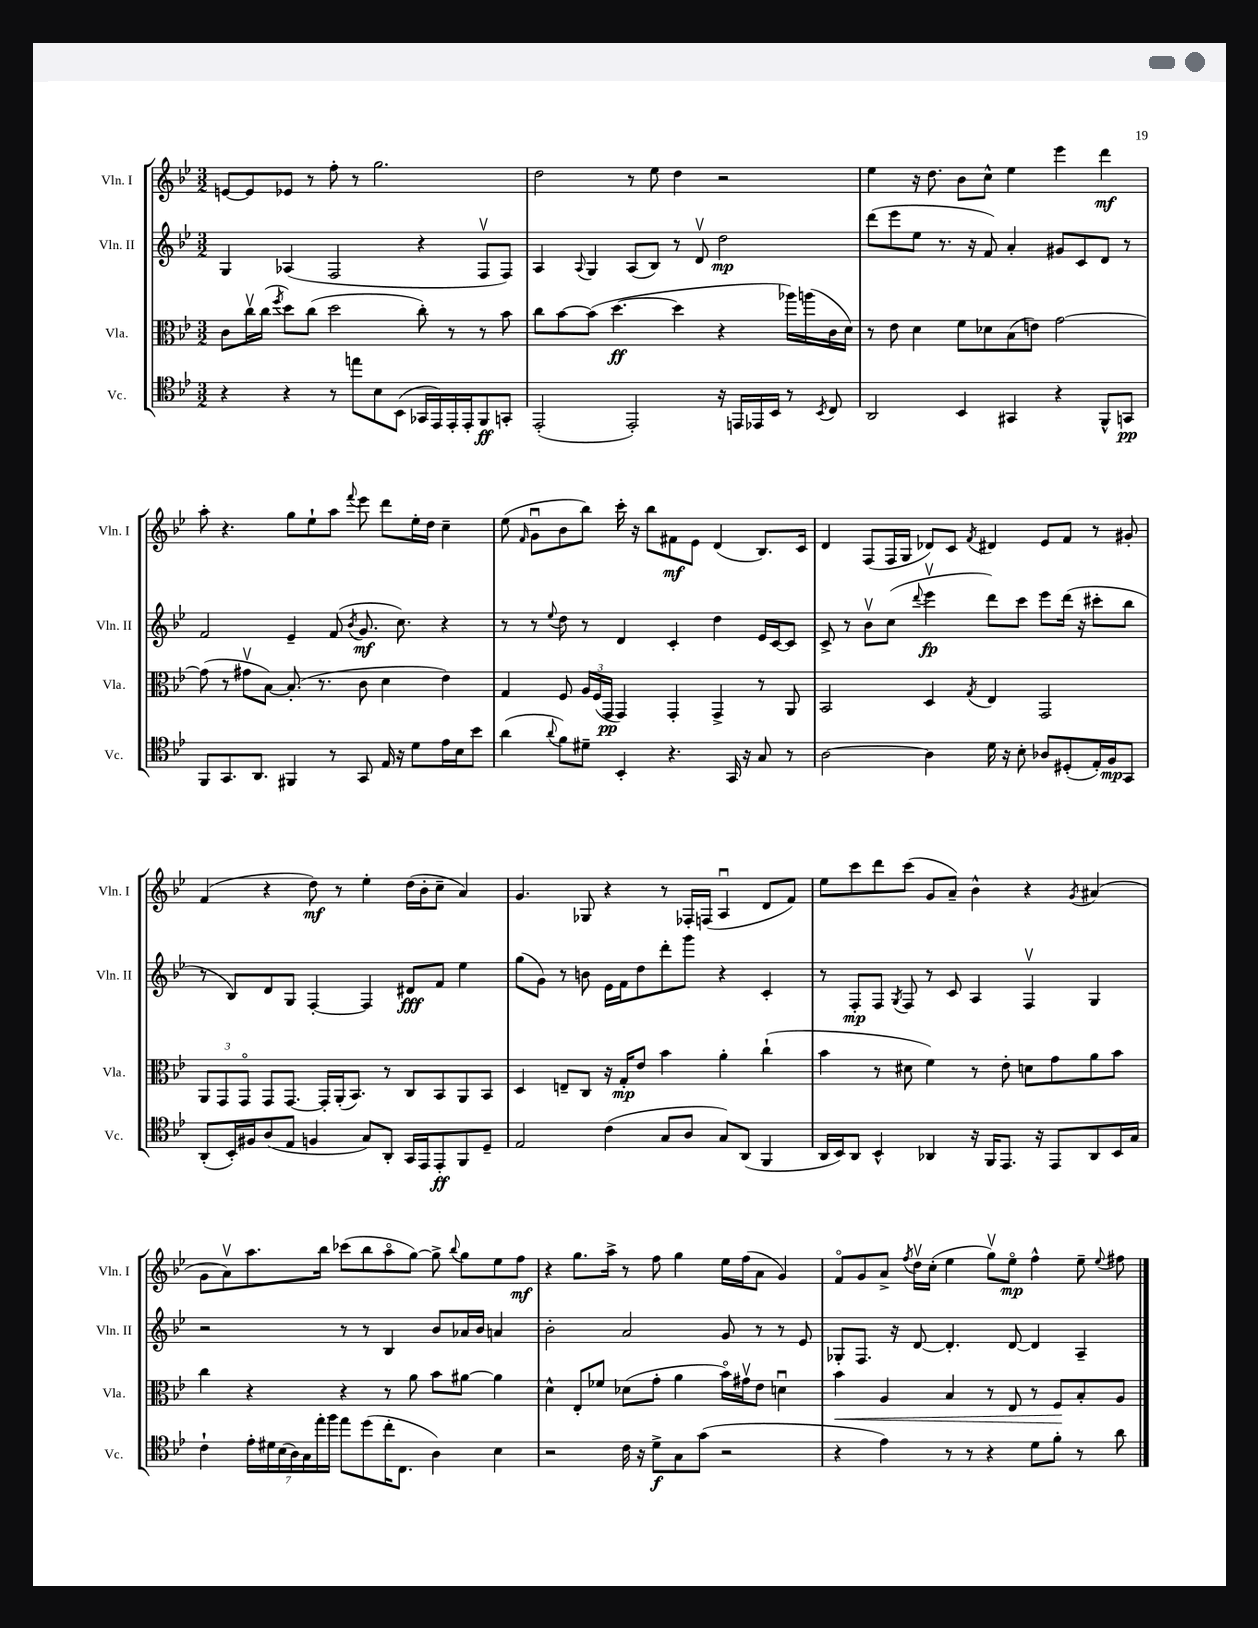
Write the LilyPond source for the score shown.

<<
\new StaffGroup <<
\new Staff = "s0" \with { instrumentName = "Vln. I" shortInstrumentName = "Vln. I" } {
    \clef treble \key bes \major \numericTimeSignature \time 3/2
    \autoBeamOff e'8[~ e'8 ees'8] r8 f''8-. r8 g''2. |
    d''2 r8 ees''8 d''4 r2 |
    ees''4 r16 d''8. bes'8[ c''8]-^ ees''4 ees'''4 d'''4\mf |
    a''8-. r4. g''8[ ees''8-! a''8] \appoggiatura { f'''8 } ees'''8 d'''8[ ees''16-. d''16] c''4-- |
    ees''8( \grace { f'16 } g'8[\downbow bes'8 bes''8]) c'''16-. r16 bes''8[ fis'8\mf ees'8] d'4( bes8.[) c'16] |
    d'4 f8[( f16 g16] des'8[) c'8] \acciaccatura { f'8 } dis'4 ees'8[ f'8] r8 gis'8-. |
    f'4( r4 d''8\mf) r8 ees''4-. d''16[( bes'16-. c''8]-- a'4) |
    g'4. ges8 r4 r8 fes16[-. f16]( a4\downbow d'8[ f'8]) |
    ees''8[ c'''8 d'''8 c'''8]( g'8[ a'8]--) bes'4-^ r4 \acciaccatura { g'8 } ais'4( |
    g'8[ a'8\upbow) a''8. bes''16] ces'''8[( bes''8 a''8\flageolet g''8]~) g''8-> \appoggiatura { bes''8 } g''8[ ees''8 f''8]\mf |
    r4 g''8.[ a''16]-> r8 f''8 g''4 ees''16[ f''16( a'8] g'4) |
    f'8[\flageolet g'8 a'8]-> \acciaccatura { f''8 } d''16[\upbow c''16]-.( ees''4 g''8[\upbow) ees''8]\flageolet\mp f''4-^ ees''8-- \appoggiatura { ees''8 } fis''8 \bar "|." |
}
\new Staff = "s1" \with { instrumentName = "Vln. II" shortInstrumentName = "Vln. II" } {
    \clef treble \key bes \major \numericTimeSignature \time 3/2
    \autoBeamOff g4 aes4( f2 r4 f8[\upbow f8]) |
    a4 \appoggiatura { a8 } g4 a8[( bes8]) r8 d'8\upbow d''2\mp |
    d'''8[( ees'''8 ees''8] r8. r16 f'8) a'4-. gis'8[ c'8 d'8] r8 |
    f'2 ees'4-- f'8( \acciaccatura { bes'8 } g'8.\mf c''8.) r4 |
    r8 r8 \appoggiatura { ees''8 } d''8 r8 d'4 c'4-. d''4 ees'16[ c'16~ c'8] |
    c'8-> r8 bes'8[\upbow c''8]( \appoggiatura { d'''8 } ees'''4\upbow\fp d'''8[) c'''8] ees'''8[ d'''16]( r16 cis'''8[-. bes''8] |
    r8 bes8[) d'8 g8] f4~-. f4 dis'8[\fff f'8] ees''4 |
    g''8[( g'8]) r8 b'8 ees'16[ f'16 d''8 d'''8-. g'''8] r4 c'4-. |
    r8 f8[-.\mp f8] \acciaccatura { g8 } f8 r8 c'8 a4 f4\upbow g4 |
    r2 r8 r8 bes4 bes'8[ aes'16 bes'16] a'4 |
    bes'2-. a'2 g'8 r8 r8 ees'8 |
    ges8[-. f8.] r16 d'8~ d'4.-. d'8~ d'4 a4-- \bar "|." |
}
\new Staff = "s2" \with { instrumentName = "Vla." shortInstrumentName = "Vla." } {
    \clef alto \key bes \major \numericTimeSignature \time 3/2
    \autoBeamOff c'8[ c''16\upbow c''16]( \acciaccatura { f''8 } d''8[) c''8]( d''2 c''8-.) r8 r8 bes'8 |
    c''8[ bes'8~ bes'8]( d''4.~\ff d''4 r4 aes''16[) a''16( c'16 d'16]) |
    r8 ees'8 d'4 f'8[ des'8 bes8( e'8]) g'2~ |
    g'8( r8 gis'8[\upbow bes8]~) bes8.-.( r8. c'8 d'4 ees'4) |
    g4 f8 \tuplet 3/2 { a16[ f16( g,16]\pp } g,4) g,4-. g,4-> r8 a,8 |
    bes,2 d4 \acciaccatura { g8 } ees4 g,2 |
    \tuplet 3/2 { a,8[ g,8 g,8]\flageolet } g,8[ g,8.]~ g,16[-. a,16-.( bes,8.]) r8 c8[ bes,8 a,8 bes,8] |
    d4 e8[-- c8] r16 g16[-.\mp ees'8] bes'4 a'4-. c''4-!( |
    bes'4 r8 dis'8 f'4) r8 ees'8-. d'8[ g'8 a'8 bes'8] |
    c''4 r4 r4 r8 a'8 bes'8[ ais'8]~ ais'4 |
    d'4-^ ees8[-. fes'8] des'8[( g'8]-. a'4 bes'16[\flageolet) gis'16\upbow ees'8] d'4\downbow |
    bes'4\< a4 bes4 r8 ees8 r8 f8[\! bes8-. a8] \bar "|." |
}
\new Staff = "s3" \with { instrumentName = "Vc." shortInstrumentName = "Vc." } {
    \clef tenor \key bes \major \numericTimeSignature \time 3/2
    \autoBeamOff r4 r4 r8 e''8[ bes8 bes,8]( ges,16[ ees,16) ees,16-. ees,16-. f,8\ff g,8]-. |
    ees,2-.( ees,2-.) r16 e,16[ ees,16 bes,16] r8 \acciaccatura { bes,8 } c8 |
    a,2 bes,4 gis,4 r4 f,8[-^ g,8]\pp |
    f,8[ g,8. a,8.] fis,4 r8 g,8 ees16 r16 d'8[ ees'16 bes16 bes'8] |
    a'4( \appoggiatura { a'8 } f'8[) dis'8]-- bes,4-. r4. g,16 r16 g8 r8 |
    a2~ a4 d'16 r16 bes8-. aes8[ dis8-.( ees16-.) f16\mp g,8] |
    a,8[-.( bes,16-.) fis16 a8( ees8] f4 g8[) a,8]-. g,16[ ees,16 ees,8-.\ff f,8 d8]-- |
    ees2 c'4( g8[ a8] g8[) a,8]( f,4 |
    a,16[ bes,16) a,8] bes,4-^ aes,4 r16 f,16[ ees,8.] r16 ees,8[ aes,8 bes,16 g16] |
    c'4-! \tuplet 7/4 { ees'16[-. dis'16 bes16( a16) g16 ees''16-. f''16] } ees''8[ d''8( c''16-. c8.] a4) bes4 |
    r2 c'16 r16 d'8[->\f g8 g'8]( r2 |
    r4 ees'4) r8 r8 r4 d'8[ f'8]-. r8 a'8 \bar "|." |
}
>>
>>
\layout { \context { \Score \remove "Bar_number_engraver" } }
